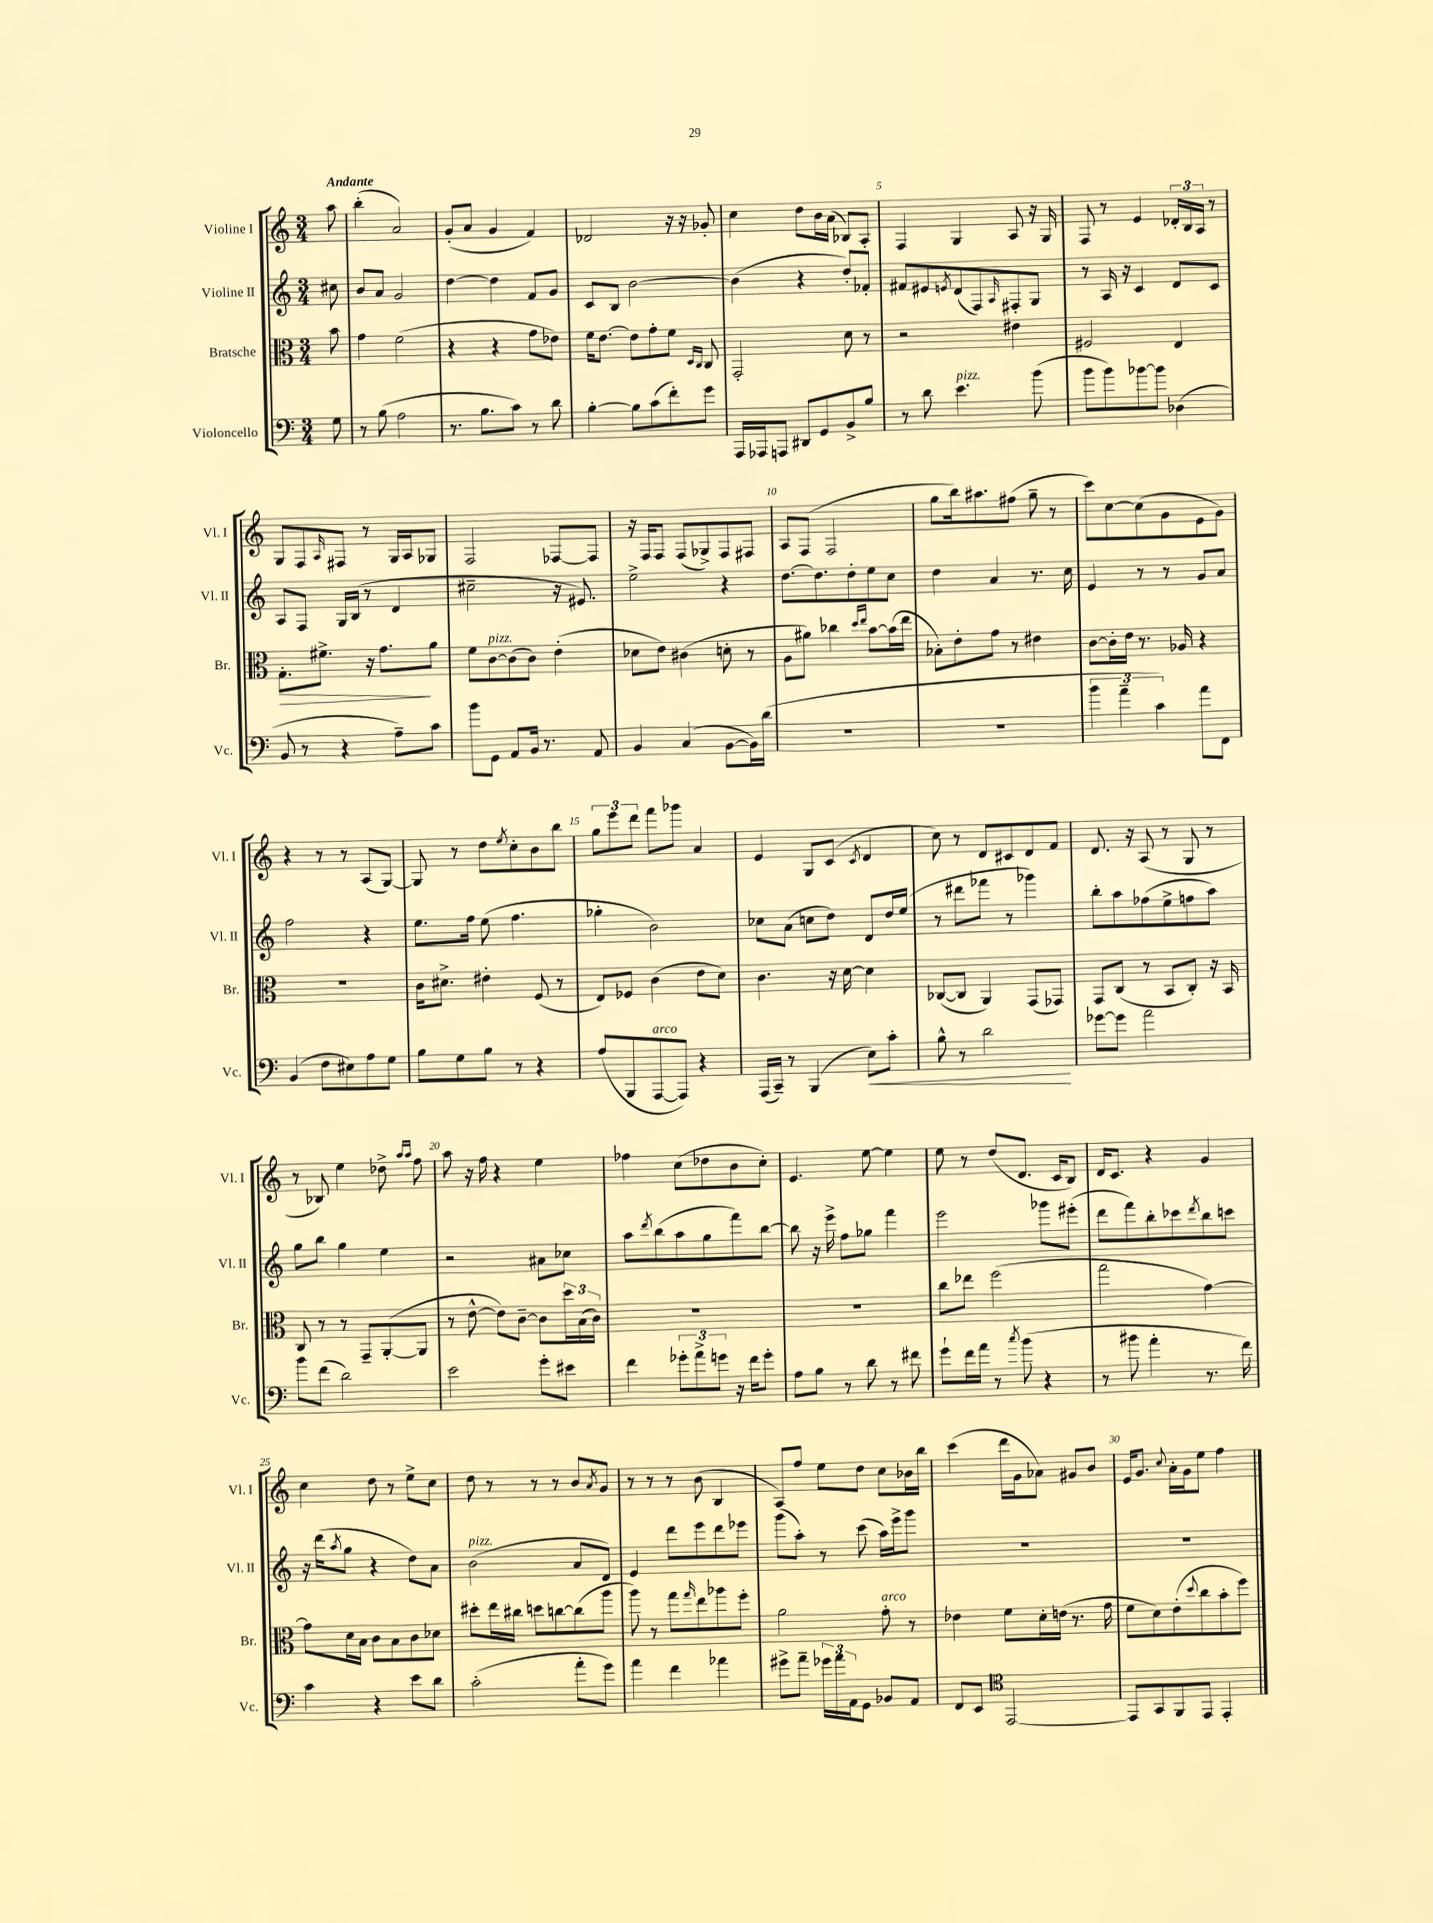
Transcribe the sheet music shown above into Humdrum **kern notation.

**kern	**dynam	**kern	**dynam	**kern	**kern
*part4	*part4	*part3	*part3	*part2	*part1
*staff4	*staff4	*staff3	*staff3	*staff2	*staff1
*I"Violoncello	*	*I"Bratsche	*	*I"Violine II	*I"Violine I
*I'Vc.	*	*I'Br.	*	*I'Vl. II	*I'Vl. I
*clefF4	*	*clefC3	*	*clefG2	*clefG2
*k[]	*	*k[]	*	*k[]	*k[]
*M3/4	*	*M3/4	*	*M3/4	*M3/4
=	=	=	=	=	=
!	!	!	!	!	!LO:TX:a:B:t=Andante
8G\	.	8b\	.	8cc#X\	8aa\
=1	=1	=1	=1	=1	=1
8r	.	4g\	.	8b/L	(4bb'\
(8B\	.	.	.	8a/J	.
2A\	.	(2f\	.	2g/	2a/)
=2	=2	=2	=2	=2	=2
8.r	.	4r	.	[4dd\	(8g'/L
.	.	.	.	.	8a/J
8.B\L	.	.	.	.	.
.	.	4r	.	4dd\]	4g/
8c\J)	.	.	.	.	.
8r	.	8g\L	.	8f/L	4f/)
8d\	.	8e-X\J)	.	8g/J	.
=3	=3	=3	=3	=3	=3
[4B'\	.	16f\KL	.	8c/L	2d-X/
.	.	[8.e\J	.	.	.
.	.	.	.	8B/J	.
8B\L]	.	8e\L]	.	[2b\	.
(8c\	.	8g'\	.	.	.
8f'\)	.	8f\J	.	.	16r
.	.	.	.	.	16r
.	.	16qqD/LL	.	.	.
.	.	16qqC/JJ	.	.	.
8g\J	.	8C/	.	.	8g-X'/
=4	=4	=4	=4	=4	=4
16AAA/LL	.	2GG'/	.	(4b\]	4cc\
16AAA-X/J	.	.	.	.	.
8AAAn/J	.	.	.	.	.
8DD#X/L	.	.	.	4r	8dd\L
8GG/	.	.	.	.	16b\L
.	.	.	.	.	(16a\JJ
8BB^/	.	8d\	.	8dd'/L)	8B-X/L)
8B/J	.	8r	.	8f-X'/J	8A'/J
=5	=5	=5	=5	=5	=5
8r	.	2r	.	8f#X/L	4F/
8d\	.	.	.	8e#X/	.
.	.	.	.	8qen/	.
!LO:TX:a:i:t=pizz.	!	!	!	!	!
4.e\	.	.	.	(8d/	4G/
.	.	.	.	8F/)	.
.	.	.	.	16qqA/	.
.	.	4e#X\	.	8F#X'/	8A/
(8b\	.	.	.	8G/J	16r
.	.	.	.	.	16G/
=6	=6	=6	=6	=6	=6
8b\L	.	2F#X/	.	8r	8F/
8b\)	.	.	.	16A/	8r
.	.	.	.	16r	.
[8b-X\	.	.	.	4c/	4e/
8b-\J]	.	.	.	.	.
(4D-X\	.	4E/	.	8d/L	24d-X'/LL
.	.	.	.	.	24B/
.	.	.	.	.	24A/JJ
.	.	.	.	8c/J	8r
!!LO:LB:g=z
=7	=7	=7	=7	=7	=7
!	!	!	!LO:HP:b	!	!
8BB/	.	8.G'\L	>	8A/L	8G/L
8r	.	.	.	8F/J	8F/
.	.	8.f#X^\J	.	.	.
.	.	.	.	.	16qqA/
4r	.	.	.	16G/LL	8F#X/J
.	.	.	.	(16B/JJ	.
.	.	16r	.	8r	8r
.	.	8.g\L	.	.	.
8A~\L)	.	.	.	4d/	16G/LL
.	.	.	.	.	16A/J
8c\J	.	8a\J	]	.	8G-X/J
=8	=8	=8	=8	=8	=8
8b\L	.	8f\L	.	2cc#X~\	2F/
!	!	!LO:TX:a:i:t=pizz.	!	!	!
8GG\J	.	[8c\	.	.	.
8AA/L	.	(8c\]	.	.	.
16BB/Jk	.	8c\J)	.	.	.
8.r	.	.	.	.	.
.	.	(4e'\	.	16r	[8F-X/L
.	.	.	.	8.e#X/)	.
8AA/	.	.	.	.	8F-/J]
=9	=9	=9	=9	=9	=9
4BB/	.	8d-X\L	.	2ee^\	16r
.	.	.	.	.	16F/KL
.	.	8e\J)	.	.	8F/J
(4C/	.	(4c#X\	.	.	(8F/L
.	.	.	.	.	8G-X^/)
[8BB\L	.	8dn'\	.	4r	8F/
16BB\L])	.	8r	.	.	8F#X/J
(16d\JJ	.	.	.	.	.
=10	=10	=10	=10	=10	=10
2.r	.	8A\L	.	[8.dd\L	8A/L
.	.	8a#X\J)	.	.	(8F/J
.	.	.	.	8.dd\]	.
.	.	4cc-X\	.	.	2F/
.	.	.	.	8dd'\	.
.	.	16qqdd/LL	.	.	.
.	.	16qqee/JJ	.	.	.
.	.	[8b\L	.	8ee\	.
.	.	(16b\L]	.	8cc\J	.
.	.	16ee\JJ	.	.	.
=11	=11	=11	=11	=11	=11
2.r	.	8B-X'\L)	.	4dd\	8gg\L
.	.	8e'\	.	.	16bb\k)
.	.	.	.	.	8.aa#X\
.	.	8g\J	.	4a/	.
.	.	8r	.	.	(8ff#X\J
.	.	4e#X\	.	8.r	8gg~\
.	.	.	.	.	8r
.	.	.	.	16cc\	.
=12	=12	=12	=12	=12	=12
6b\	.	[8c\L	.	4e/	8ccc\L)
.	.	16c'\L]	.	.	[8cc\
6a~\	.	.	.	.	.
.	.	16e\JJ	.	.	.
.	.	8.r	.	8r	(8cc\]
6c\)	.	.	.	.	.
.	.	.	.	8r	8g\
.	.	16A-X/	.	.	.
8a\L	.	4r	.	8g/L	8e\
8FF\J	.	.	.	8a/J	8g\J)
!!LO:LB:g=z
=13	=13	=13	=13	=13	=13
(4BB/	.	2.r	.	2ff\	4r
8F\L	.	.	.	.	8r
8E#X\)	.	.	.	.	8r
8A\	.	.	.	4r	(8A/L
8G\J	.	.	.	.	[8G/J)
=14	=14	=14	=14	=14	=14
8B\L	.	16c\KL	.	8.ee\L	8G/]
.	.	8.d#X^\J	.	.	.
8G\	.	.	.	.	8r
.	.	.	.	16ff\Jk	.
8B\J	.	4e#X'\	.	(8ee\	8dd\L
.	.	.	.	.	8qee/
8r	.	.	.	4.ff\	8cc'\
4r	.	(8F/	.	.	8b\
.	.	8r	.	.	8bb\J
=15	=15	=15	=15	=15	=15
(8A/L	.	8E/L)	.	4gg-X'\	12gg\L
.	.	.	.	.	12eee\
8BBB/	.	8F-X/J	.	.	.
.	.	.	.	.	12ddd\J
!LO:TX:a:i:t=arco	!	!	!	!	!
[8AAA/	.	(4c\	.	2b\)	8fff\L
8AAA/J])	.	.	.	.	8ggg-X\J
4r	.	8e\L	.	.	4a/
.	.	8d\J)	.	.	.
=16	=16	=16	=16	=16	=16
(16AAA/LL	.	4.c\	.	8cc-X\L	4e/
16CC~/JJ)	.	.	.	.	.
8r	.	.	.	(8a\J	.
(4BBB/	.	.	.	8ccn\L	8G/L
.	.	16r	.	8dd\J)	(8c/J
.	.	[16d\	.	.	.
.	.	.	.	.	8qc/
!	!LO:HP:b	!	!	!	!
8E\L)	<	4d\]	.	8d/L	4d/
8c'\J	.	.	.	16dd/L	.
.	.	.	.	(16ee/JJ	.
=17	=17	=17	=17	=17	=17
8B^^\	.	([8C-X/L	.	8r	8cc\)
8r	.	8C-/J]	.	8ddd#X\L	8r
2d\	.	4AA/)	.	8fff-X\J	8d/L
.	.	.	.	8r	8c#X/
.	.	(8GG/L	.	4ggg-X\)	8d/
.	.	8GG-X/J)	.	.	8f/J
.	[	.	.	.	.
=18	=18	=18	=18	=18	=18
[8g-X\L	.	8GG/L	.	8bb'\L	8.d/
8g-\J]	.	(8C/J	.	8aa\	.
.	.	.	.	.	16r
2a\	.	8r	.	(8ff-X\	(8A/
.	.	8BB/L	.	8ee^\	8r
.	.	8C'/J)	.	8ffn\	8G/
.	.	16r	.	8aa\J)	8r
.	.	16BB/	.	.	.
!!LO:LB:g=z
=19	=19	=19	=19	=19	=19
8b\L	.	8C/	.	8gg\L	8r
(8f\J	.	8r	.	8bb\J	8B-X/)
2d\)	.	8r	.	4gg\	4ee\
.	.	8GG~/L	.	.	.
.	.	([8AA'/	.	4ee\	8dd-X^\
.	.	.	.	.	16qqaa/LL
.	.	.	.	.	16qqaa/JJ
.	.	8AA/J]	.	.	8ff\
=20	=20	=20	=20	=20	=20
2e\	.	8r	.	2r	8aa\
.	.	[8e^^\	.	.	16r
.	.	.	.	.	16ff\
.	.	8e\L])	.	.	4r
.	.	[8c~\J	.	.	.
8g'\L	.	8c\L]	.	8a#X\L	4ee\
8e#X\J	.	24dd\L	.	8cc-X\J	.
.	.	(24B\	.	.	.
.	.	24c\JJ)	.	.	.
=21	=21	=21	=21	=21	=21
4f\	.	2.r	.	8aa\L	4ff-X\
.	.	.	.	8qddd/	.
.	.	.	.	(8bb\	.
12g-X'\L	.	.	.	8aa\	(8cc\L
12a^\	.	.	.	.	.
.	.	.	.	8gg\	8dd-X\
12gn\J	.	.	.	.	.
16r	.	.	.	8fff\)	8b\
16f\KL	.	.	.	.	.
8g'\J	.	.	.	[8bb\J	8cc'\J)
=22	=22	=22	=22	=22	=22
8A\L	.	2.r	.	8bb\]	4.e/
8B\J	.	.	.	16r	.
.	.	.	.	16eee^\	.
8r	.	.	.	8ff\L	.
8d\	.	.	.	8gg-X\J	[8ee\
8r	.	.	.	4fff\	4ee\]
8f#X\	.	.	.	.	.
=23	=23	=23	=23	=23	=23
8g`\L	.	8cc\L	.	2eee\	8ee\
16f\L	.	8ee-X\J	.	.	8r
16a\JJ	.	.	.	.	.
8r	.	(2ff\	.	.	(8dd/L
8qcc/	.	.	.	.	.
(8b\	.	.	.	.	8.d/J
4r	.	.	.	8ggg-X\L	.
.	.	.	.	.	16c/KL
.	.	.	.	(8eee#X'\J	8B/J)
=24	=24	=24	=24	=24	=24
8r	.	2gg\	.	8ddd\L	16d/KL
.	.	.	.	.	8.c/J
8b#X\	.	.	.	8fff\)	.
4a'\	.	.	.	8bb'\	4r
.	.	.	.	8ccc-X\	.
.	.	.	.	8qddd/	.
8.r	.	[4g\)	.	8bb\	4g/
.	.	.	.	8cccn\J	.
16f\)	.	.	.	.	.
!!LO:LB:g=z
=25	=25	=25	=25	=25	=25
4c\	.	8g\L]	.	16r	4cc\
.	.	.	.	(16ddd\KL	.
.	.	.	.	8qaa/	.
.	.	16d\L	.	8gg\J	.
.	.	16B\JJ	.	.	.
4r	.	8c\L	.	4r	8dd\
.	.	8B\	.	.	8r
8e\L	.	8c\	.	8dd\L)	8ee^\L
8d\J	.	8d-X\J	.	8a\J	8cc\J
=26	=26	=26	=26	=26	=26
!	!	!	!	!LO:TX:a:i:t=pizz.	!
(2c'\	.	8dd#X'\L	.	(2b\	8dd\
.	.	16ee\L	.	.	8r
.	.	16cc#X\JJ	.	.	.
.	.	8ddn\L	.	.	8r
.	.	[8ccn\	.	.	8r
8a'\L	.	(8cc\]	.	8a/L	8b/L
.	.	.	.	.	8qa/
8g\J)	.	8aa\J	.	8d/J)	8g/J
=27	=27	=27	=27	=27	=27
4a\	.	8aa\)	.	4e/	8r
.	.	8r	.	.	8r
4f\	.	8gg\L	.	8ddd\L	8r
.	.	16qqgg/	.	.	.
.	.	8ee\	.	8eee\	(8b\
4a-X\	.	8aa-X\	.	8ddd\	4B/
.	.	8ff'\J	.	8eee-X\J	.
=28	=28	=28	=28	=28	=28
8g#X^\L	.	2a\	.	(8ggg\L	8A/L)
8a~\J	.	.	.	8aa'\J)	8ff/J
24g-X\LL	.	.	.	8r	8ee\L
24a\	.	.	.	.	.
24AA\J	.	.	.	.	.
8GG\J	.	.	.	(8ccc\	8dd\J
!	!	!LO:TX:a:i:t=arco	!	!	!
8BB-X/L	.	8g'\	.	16aa\LL)	8cc\L
.	.	.	.	16eee^\J	.
8AA/J	.	8r	.	8ggg\J	16b-X\L
.	.	.	.	.	16bb\JJ
=29	=29	=29	=29	=29	=29
8FF/L	.	4e-X\	.	2.r	(4ccc\
8EE/J	.	.	.	.	.
*clefC4	*	*	*	*	*
[2EE/	.	8f\L	.	.	16ddd\LL
.	.	.	.	.	16g\J
.	.	16d'\L	.	.	8a-X\J)
.	.	(16en\JJ	.	.	.
.	.	8.r	.	.	8g#X/L
.	.	.	.	.	8b/J
.	.	16g\	.	.	.
=30	=30	=30	=30	=30	=30
8EE/L]	.	8f\L	.	2.r	16e/KL
.	.	.	.	.	8.g/J
8GG/	.	8d\)	.	.	.
.	.	.	.	.	8qqcc/
8FF/	.	(8e'\	.	.	16a'\LL
.	.	.	.	.	16g\J
.	.	8qqdd/	.	.	.
8EE/J	.	8cc\	.	.	8ee\J
4EE'/	.	8b'\	.	.	4ff\
.	.	8ff\J)	.	.	.
==	==	==	==	==	==
*-	*-	*-	*-	*-	*-
